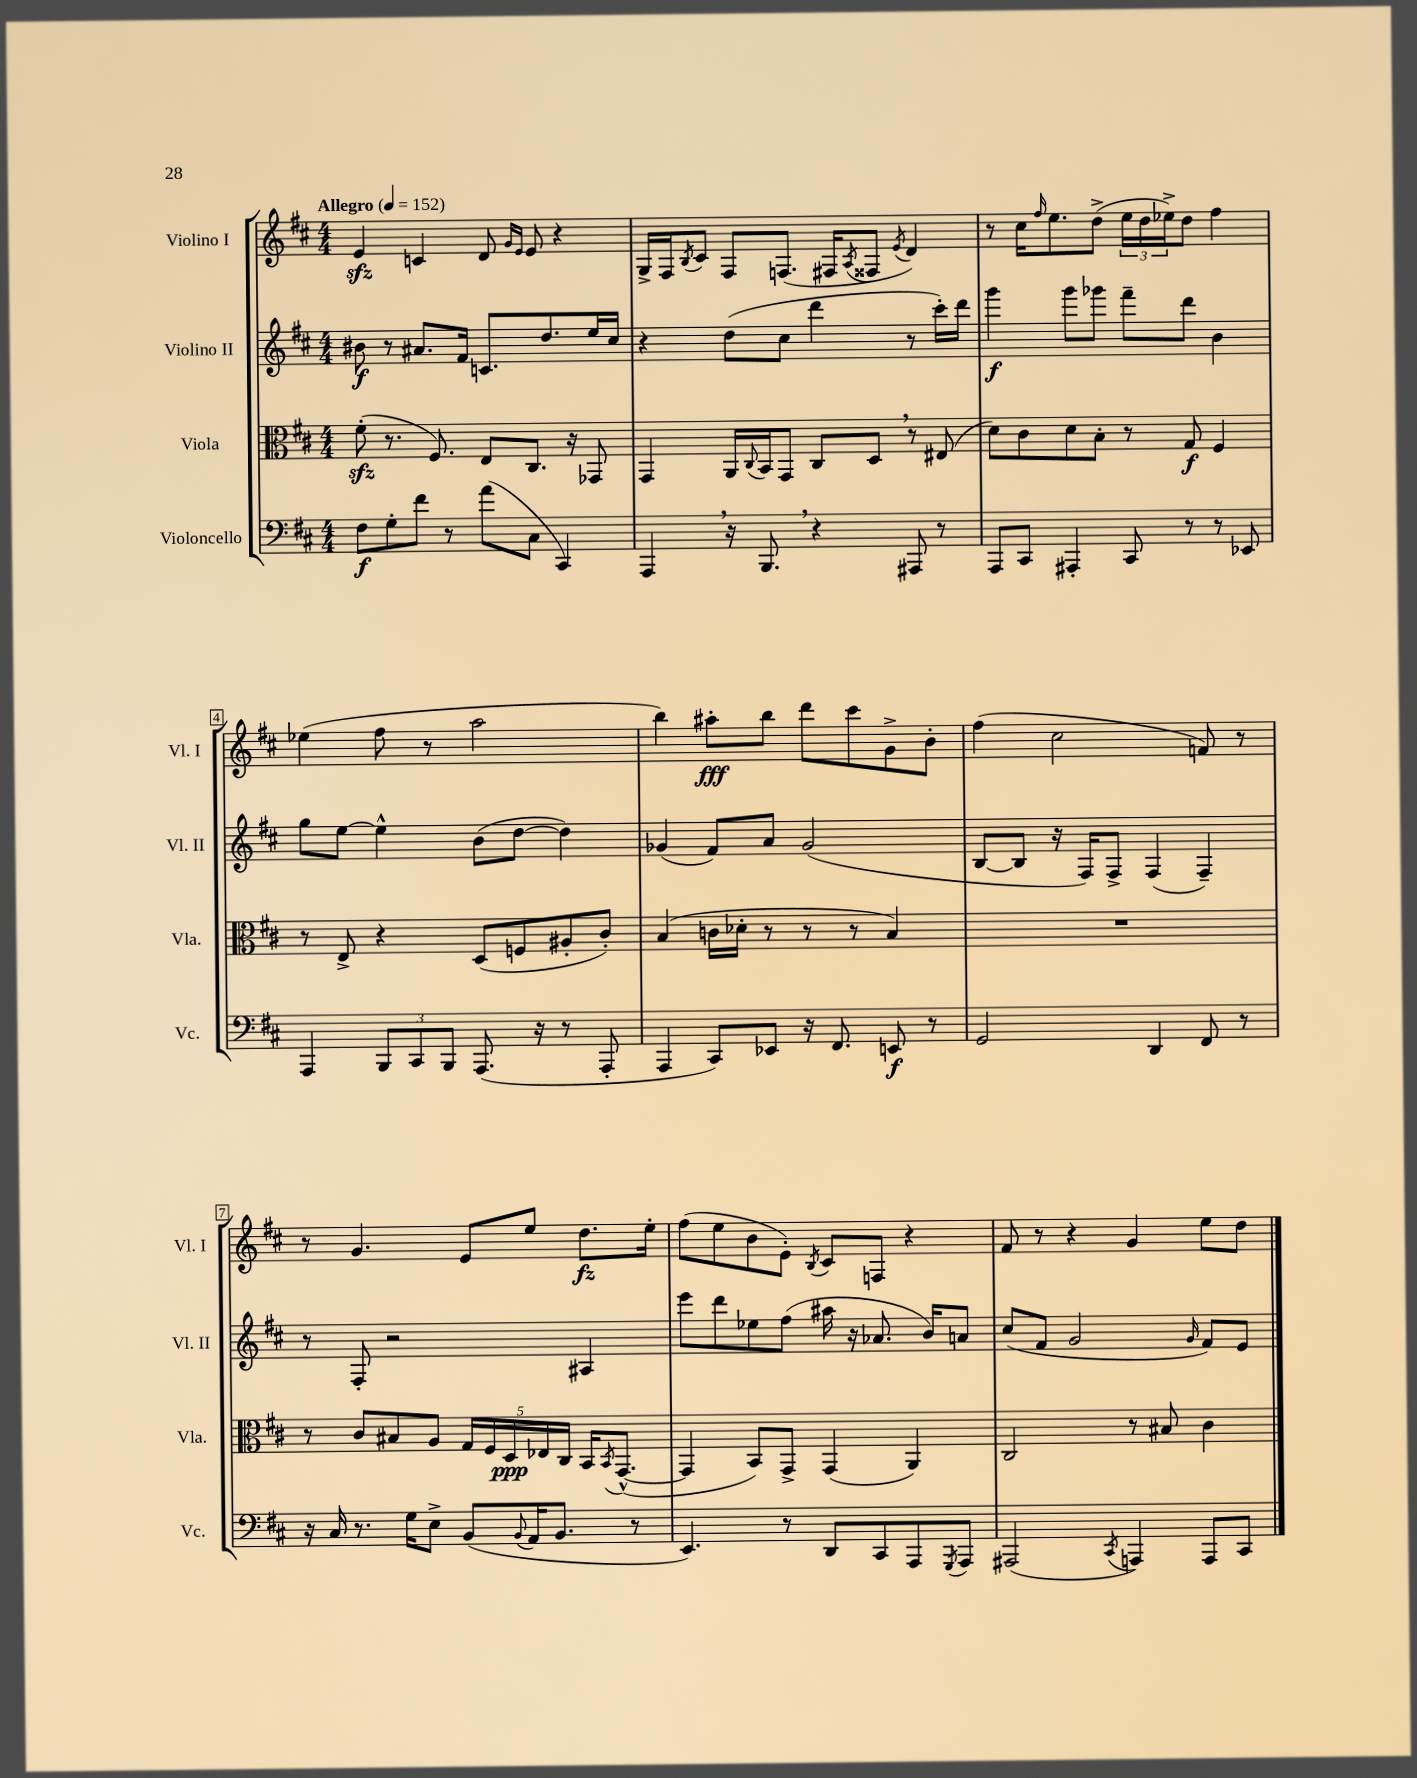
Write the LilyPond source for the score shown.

<<
\new StaffGroup <<
\new Staff = "s0" \with { instrumentName = "Violino I" shortInstrumentName = "Vl. I" } {
    \clef treble \key d \major \numericTimeSignature \time 4/4 \tempo "Allegro" 4 = 152
    e'4\sfz c'4 d'8 \grace { g'16 e'16 } e'8 r4 |
    g16-> fis16 \acciaccatura { b8 } cis'8 fis8 f8.( fis16 \acciaccatura { a8 } fisis8 \acciaccatura { e'8 } d'4) |
    r8 cis''16 \grace { fis''16 } e''8. d''8->( \tuplet 3/2 { e''16 d''16 ees''16->) } d''8 fis''4 |
    ees''4( fis''8 r8 a''2 |
    b''4) ais''8-.\fff b''8 d'''8 cis'''8 g'8-> b'8-. |
    fis''4( cis''2 f'8) r8 |
    r8 g'4. e'8 e''8 d''8.\fz e''16-. |
    fis''8( e''8 b'8 e'8-.) \acciaccatura { b8 } cis'8 f8 r4 |
    fis'8 r8 r4 g'4 e''8 d''8 \bar "|." |
}
\new Staff = "s1" \with { instrumentName = "Violino II" shortInstrumentName = "Vl. II" } {
    \clef treble \key d \major \numericTimeSignature \time 4/4
    bis'8\f r8 ais'8. fis'16 c'8. d''8. e''16 cis''16 |
    r4 d''8( cis''8 d'''4 r8 cis'''16-.) d'''16 |
    g'''4\f g'''8 ges'''8 fis'''8-- d'''8 b'4 |
    g''8 e''8~ e''4-^ b'8( d''8~ d''4) |
    ges'4( fis'8) a'8 ges'2( |
    b8~ b8 r16 fis16) fis8-> fis4( fis4--) |
    r8 fis8-. r2 ais4 |
    e'''8 d'''8 ees''8 fis''8( ais''16 r16 aes'8. b'16) a'8 |
    cis''8( fis'8 g'2 \grace { g'16 } fis'8) e'8 \bar "|." |
}
\new Staff = "s2" \with { instrumentName = "Viola" shortInstrumentName = "Vla." } {
    \clef alto \key d \major \numericTimeSignature \time 4/4
    fis'8-.\sfz( r8. fis8.) e8 cis8. r16 ges,8 |
    g,4 a,16 \appoggiatura { cis8 } b,16 g,8 cis8 d8 \breathe r8 eis8( |
    d'8) cis'8 d'8 b8-. r8 g8\f fis4 |
    r8 e8-> r4 d8( f8 ais8-. cis'8-.) |
    b4( c'16 des'16-. r8 r8 r8 b4) |
    R1 |
    r8 cis'8 bis8 a8 \tuplet 5/4 { g16 fis16 d16\ppp ees16 cis16 } b,16 \acciaccatura { b,8 } g,8.~-^( |
    g,4 b,8) g,8-> g,4( a,4) |
    cis2 r8 bis8 cis'4 \bar "|." |
}
\new Staff = "s3" \with { instrumentName = "Violoncello" shortInstrumentName = "Vc." } {
    \clef bass \key d \major \numericTimeSignature \time 4/4
    fis8\f g8-. fis'8 r8 a'8( cis8 cis,4) |
    a,,4 \breathe r16 b,,8. \breathe r4 ais,,8 r8 |
    a,,8 cis,8 ais,,4-. cis,8 r8 r8 ees,8 |
    a,,4 \tuplet 3/2 { b,,8 cis,8 b,,8 } a,,8.( r16 r8 a,,8-. |
    a,,4 cis,8) ees,8 r16 fis,8. e,8\f r8 |
    g,2 d,4 fis,8 r8 |
    r16 cis16 r8. g16 e8-> b,8( \appoggiatura { b,8 } a,16 b,8. r8 |
    e,4.) r8 d,8 cis,8 a,,8 \acciaccatura { g,,8 } a,,8 |
    ais,,2( \acciaccatura { cis,8 } a,,4) a,,8 cis,8 \bar "|." |
}
>>
>>
\layout { \context { \Score \override BarNumber.stencil = #(make-stencil-boxer 0.1 0.3 ly:text-interface::print) } }
